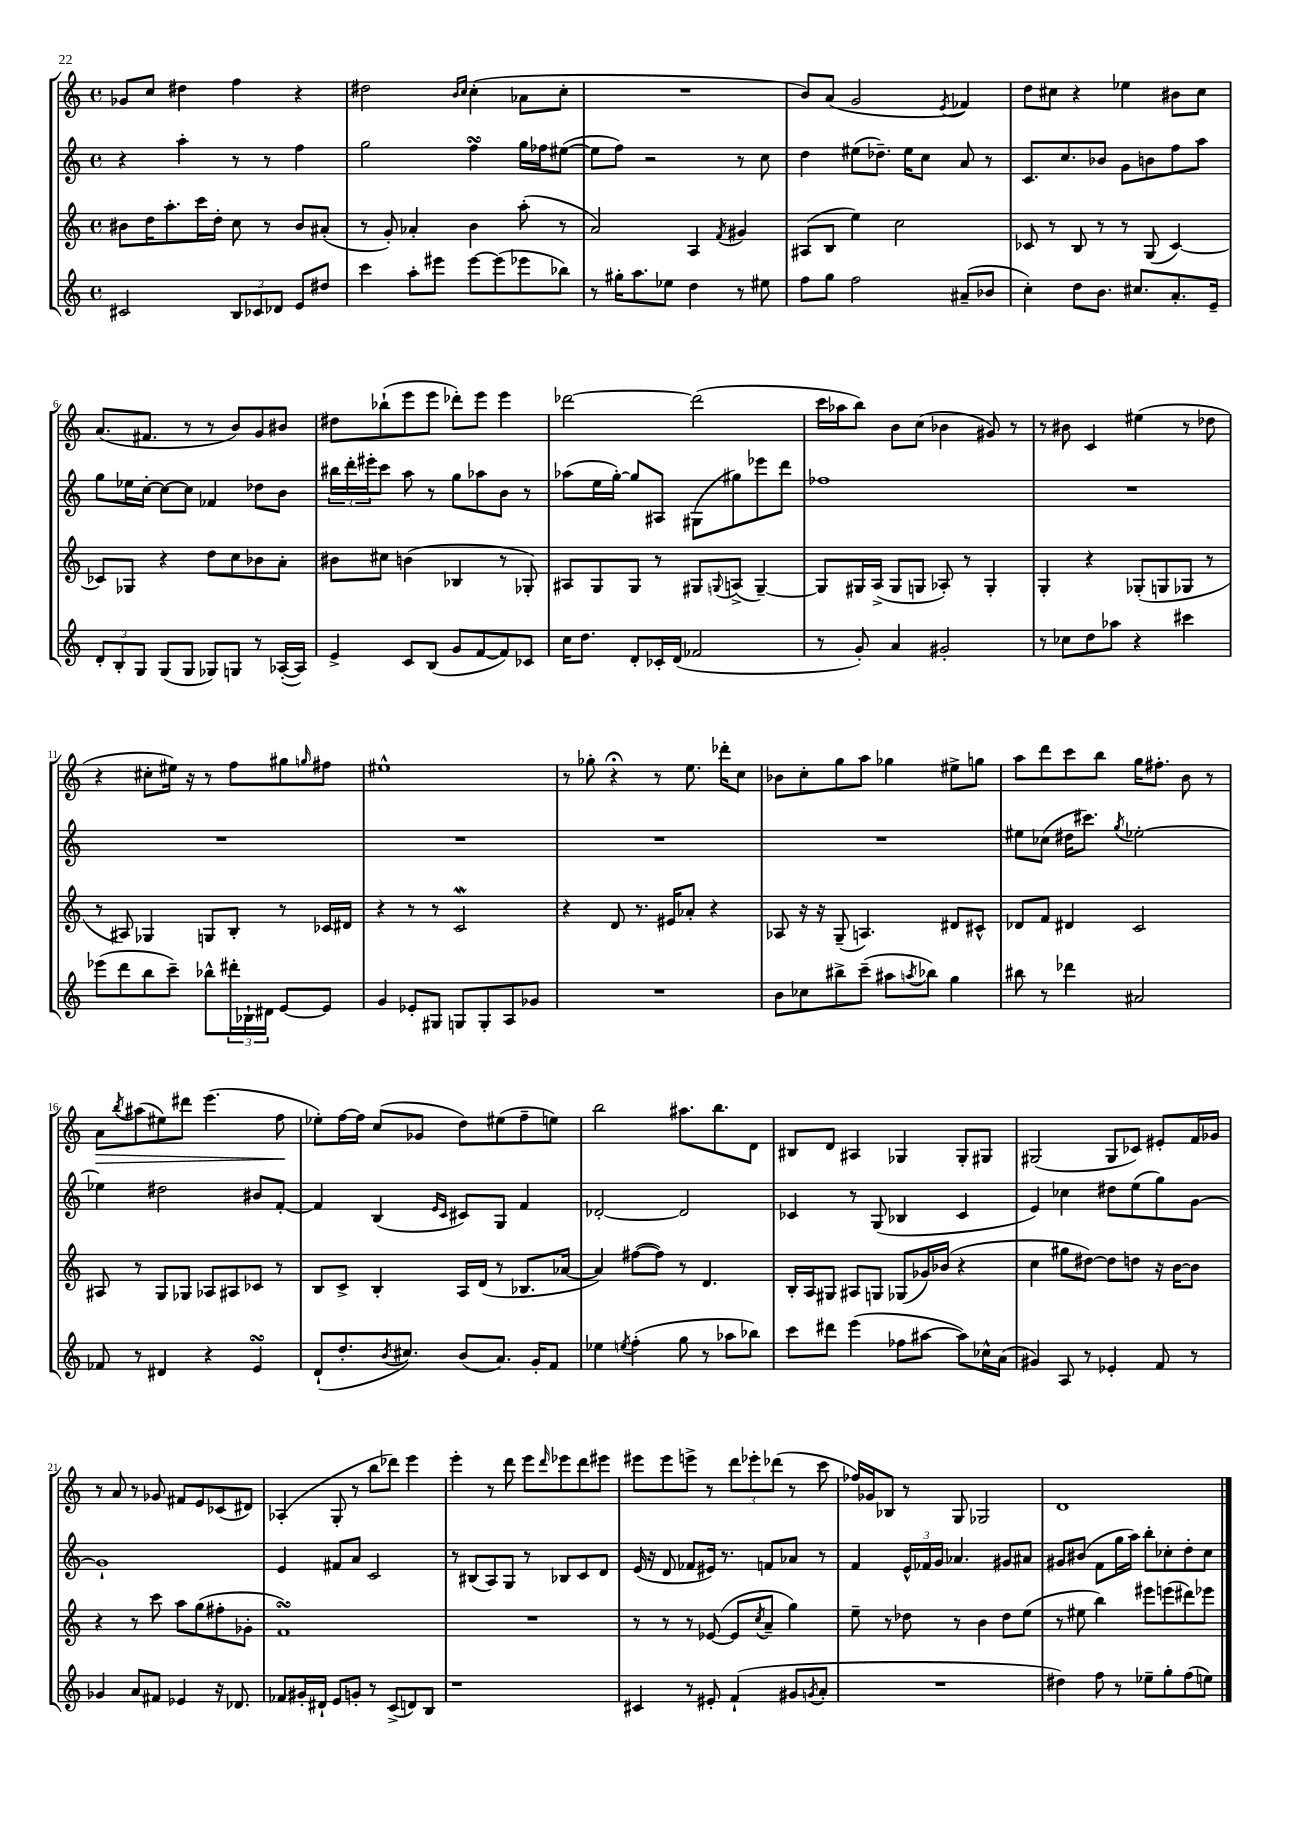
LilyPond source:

<<
\new StaffGroup <<
\new Staff = "s0" {
    \clef treble \key c \major \defaultTimeSignature \time 4/4
    ges'8 c''8 dis''4 f''4 r4 |
    dis''2 \grace { b'16 c''16 } c''4-.( aes'8 c''8-. |
    R1 |
    b'8) a'8( g'2 \acciaccatura { e'8 } fes'4) |
    d''8 cis''8 r4 ees''4 bis'8 cis''8 |
    a'8.( fis'8. r8 r8 b'8) g'8 bis'8 |
    dis''8 bes''8-!( e'''8 e'''8 des'''8-.) e'''8 e'''4 |
    des'''2~ des'''2( |
    c'''16 aes''16 b''8) b'8 c''8( bes'4 gis'8) r8 |
    r8 bis'8 c'4 eis''4( r8 des''8 |
    r4 cis''8-. eis''16) r16 r8 f''8 gis''8 \grace { g''16 } fis''8 |
    eis''1-^ |
    r8 ges''8-. r4\fermata r8 e''8. des'''16-. c''8 |
    bes'8 c''8-. g''8 a''8 ges''4 eis''8-> g''8 |
    a''8 d'''8 c'''8 b''8 g''16 fis''8.-. b'8 r8 |
    a'8\> \acciaccatura { b''8 } ais''8( eis''8) dis'''8 e'''4.( f''8\! |
    ees''8-.) f''16~ f''16 c''8( ges'8 d''8) eis''8( f''8-- e''8) |
    b''2 ais''8. b''8. d'8 |
    bis8 d'8 ais4 ges4 ges8-. gis8 |
    gis2( gis8 ces'8) eis'8-. f'16 ges'16 |
    r8 a'8 r8 ges'8 fis'8 e'8 ces'8( dis'8) |
    aes4-.( g8-. r8 b''8 des'''8) e'''4 |
    e'''4-. r8 d'''8 e'''8 \grace { d'''16 } ees'''8 d'''8 eis'''8 |
    eis'''8 eis'''8 e'''8-> r8 \tuplet 3/2 { d'''8 ees'''8-. des'''8( } r8 c'''8 |
    fes''16) ges'16 bes8 r8 g8 ges2 |
    d'1 \bar "|." |
}
\new Staff = "s1" {
    \clef treble \key c \major \defaultTimeSignature \time 4/4
    r4 a''4-. r8 r8 f''4 |
    g''2 f''4\turn g''16 fes''16 eis''8~( |
    eis''8 f''8) r2 r8 c''8 |
    d''4 eis''8( des''8.--) eis''16 c''8 a'8 r8 |
    c'8. c''8. bes'8 g'8 b'8 f''8 a''8 |
    g''8 ees''16 c''16~-. c''8~ c''8 fes'4 des''8 b'8 |
    \tuplet 3/2 { bis''16 d'''16-. eis'''16-. } c'''8 a''8 r8 g''8 aes''8 b'8 r8 |
    aes''8( e''16 g''16~-.) g''8 ais8 gis8( gis''8) ees'''8 d'''8 |
    fes''1 |
    R1 |
    R1 |
    R1 |
    R1 |
    R1 |
    eis''8 ces''8( dis''16 cis'''8.) \acciaccatura { g''8 } ees''2~-. |
    ees''4 dis''2 bis'8 f'8~-. |
    f'4 b4( \grace { e'16 c'16 } cis'8) g8 f'4 |
    des'2~-. des'2 |
    ces'4 r8 g8( bes4 ces'4 |
    e'4) ces''4 dis''8 e''8( g''8) g'8~ |
    g'1-! |
    e'4 fis'8 a'8 c'2 |
    r8 bis8( a8) g8 r8 bes8 c'8 d'8 |
    e'16( r16 d'8 fes'8 eis'16) r8. f'8 aes'8 r8 |
    f'4 \tuplet 3/2 { e'16-^ fes'16 g'16 } aes'4. gis'8 ais'8 |
    gis'8 bis'8( f'8 g''16 a''16) b''8-. ces''8-. d''8-. ces''8 \bar "|." |
}
\new Staff = "s2" {
    \clef treble \key c \major \defaultTimeSignature \time 4/4
    bis'8 d''16 a''8.-. c'''16 d''16-. c''8 r8 bis'8 ais'8-.( |
    r8 g'8-.) aes'4-. b'4 a''8-.( r8 |
    a'2) a4 \acciaccatura { f'8 } gis'4 |
    ais8( b8 e''4) c''2 |
    ces'8 r8 b8 r8 r8 g8( ces'4~) |
    ces'8 ges8 r4 d''8 c''8 bes'8 a'8-. |
    bis'8 cis''8 b'4( bes4 r8 ges8-.) |
    ais8 g8 g8 r8 gis8 \appoggiatura { g8 } a8->( g4~--) |
    g8 gis16 a16->( gis8 g8 aes8-.) r8 g4-. |
    g4-. r4 ges8-.( g8 ges8 r8 |
    r8 ais8) ges4 g8 b8-. r8 ces'16 dis'16 |
    r4 r8 r8 c'2\mordent |
    r4 d'8 r8. eis'16 aes'8-. r4 |
    aes8 r16 r16 g8--( a4.) dis'8 cis'8-^ |
    des'8 f'8 dis'4 c'2 |
    ais8 r8 g8 ges8 aes8 ais8 ces'8 r8 |
    b8 c'8-> b4-. a16 d'16( r8 bes8. aes'16~ |
    aes'4) fis''8~( fis''8) r8 d'4. |
    b16-. a16 gis8 ais8 g8 ges8( ges'16) bes'16( r4 |
    c''4 gis''8 dis''8~) dis''8 d''8 r16 b'16~ b'8 |
    r4 r8 c'''8 a''8 g''8( fis''8-. ges'8-. |
    f'1\turn) |
    R1 |
    r8 r8 r8 ees'8~( ees'8 \acciaccatura { c''8 } a'8-- g''4) |
    e''8-- r8 des''8 r8 b'4 des''8 e''8( |
    r8 eis''8 b''4) eis'''8 e'''8( dis'''8) ees'''8 \bar "|." |
}
\new Staff = "s3" {
    \clef treble \key c \major \defaultTimeSignature \time 4/4
    cis'2 \tuplet 3/2 { b8 ces'8 des'8 } e'8 dis''8 |
    c'''4 a''8-. eis'''8 eis'''8~ eis'''8( ees'''8 bes''8) |
    r8 gis''16-. a''8. ees''8 d''4 r8 eis''8 |
    f''8 g''8 f''2 ais'8--( bes'8 |
    c''4-.) d''8 b'8. cis''8. a'8.-. e'16-- |
    \tuplet 3/2 { d'8-. b8-. g8 } g8( g8 ges8) g8 r8 aes16~-.( aes16) |
    e'4-> c'8 b8( g'8 f'8~ f'8) ces'8 |
    c''16 d''8. d'8-. ces'16-. d'16( fes'2 |
    r8 g'8-.) a'4 gis'2-. |
    r8 ces''8 d''8 aes''8 r4 cis'''4 |
    ees'''8( d'''8 b''8 c'''8--) bes''8-^ \tuplet 3/2 { dis'''16-. bes16-! dis'16 } e'8~ e'8 |
    g'4 ees'8-. gis8 g8 g8-. a8 ges'8 |
    R1 |
    b'8 ces''8 bis''8-> c'''8--( ais''8 \acciaccatura { a''8 } bes''8) g''4 |
    bis''8 r8 des'''4 ais'2 |
    fes'8 r8 dis'4 r4 e'4\turn |
    d'8-!( d''8.-. \acciaccatura { b'8 } cis''8.) b'8( a'8.) g'16-. f'8 |
    ees''4 \acciaccatura { e''8 } f''4-.( g''8 r8 aes''8 bes''8) |
    c'''8 dis'''8 e'''4( fes''8 ais''8~ ais''8) ces''16-^ a'16( |
    gis'4) a8 r8 ees'4-. f'8 r8 |
    ges'4 a'8 fis'8 ees'4 r16 des'8. |
    fes'8 gis'16-. dis'16-! e'8 g'8-. r8 c'8->( d'8) b8 |
    r1 |
    cis'4 r8 eis'8-. f'4-!( gis'8 \acciaccatura { g'8 } a'8-. |
    R1 |
    dis''4) f''8 r8 ees''8-- g''8-. f''8( e''8) \bar "|." |
}
>>
>>
